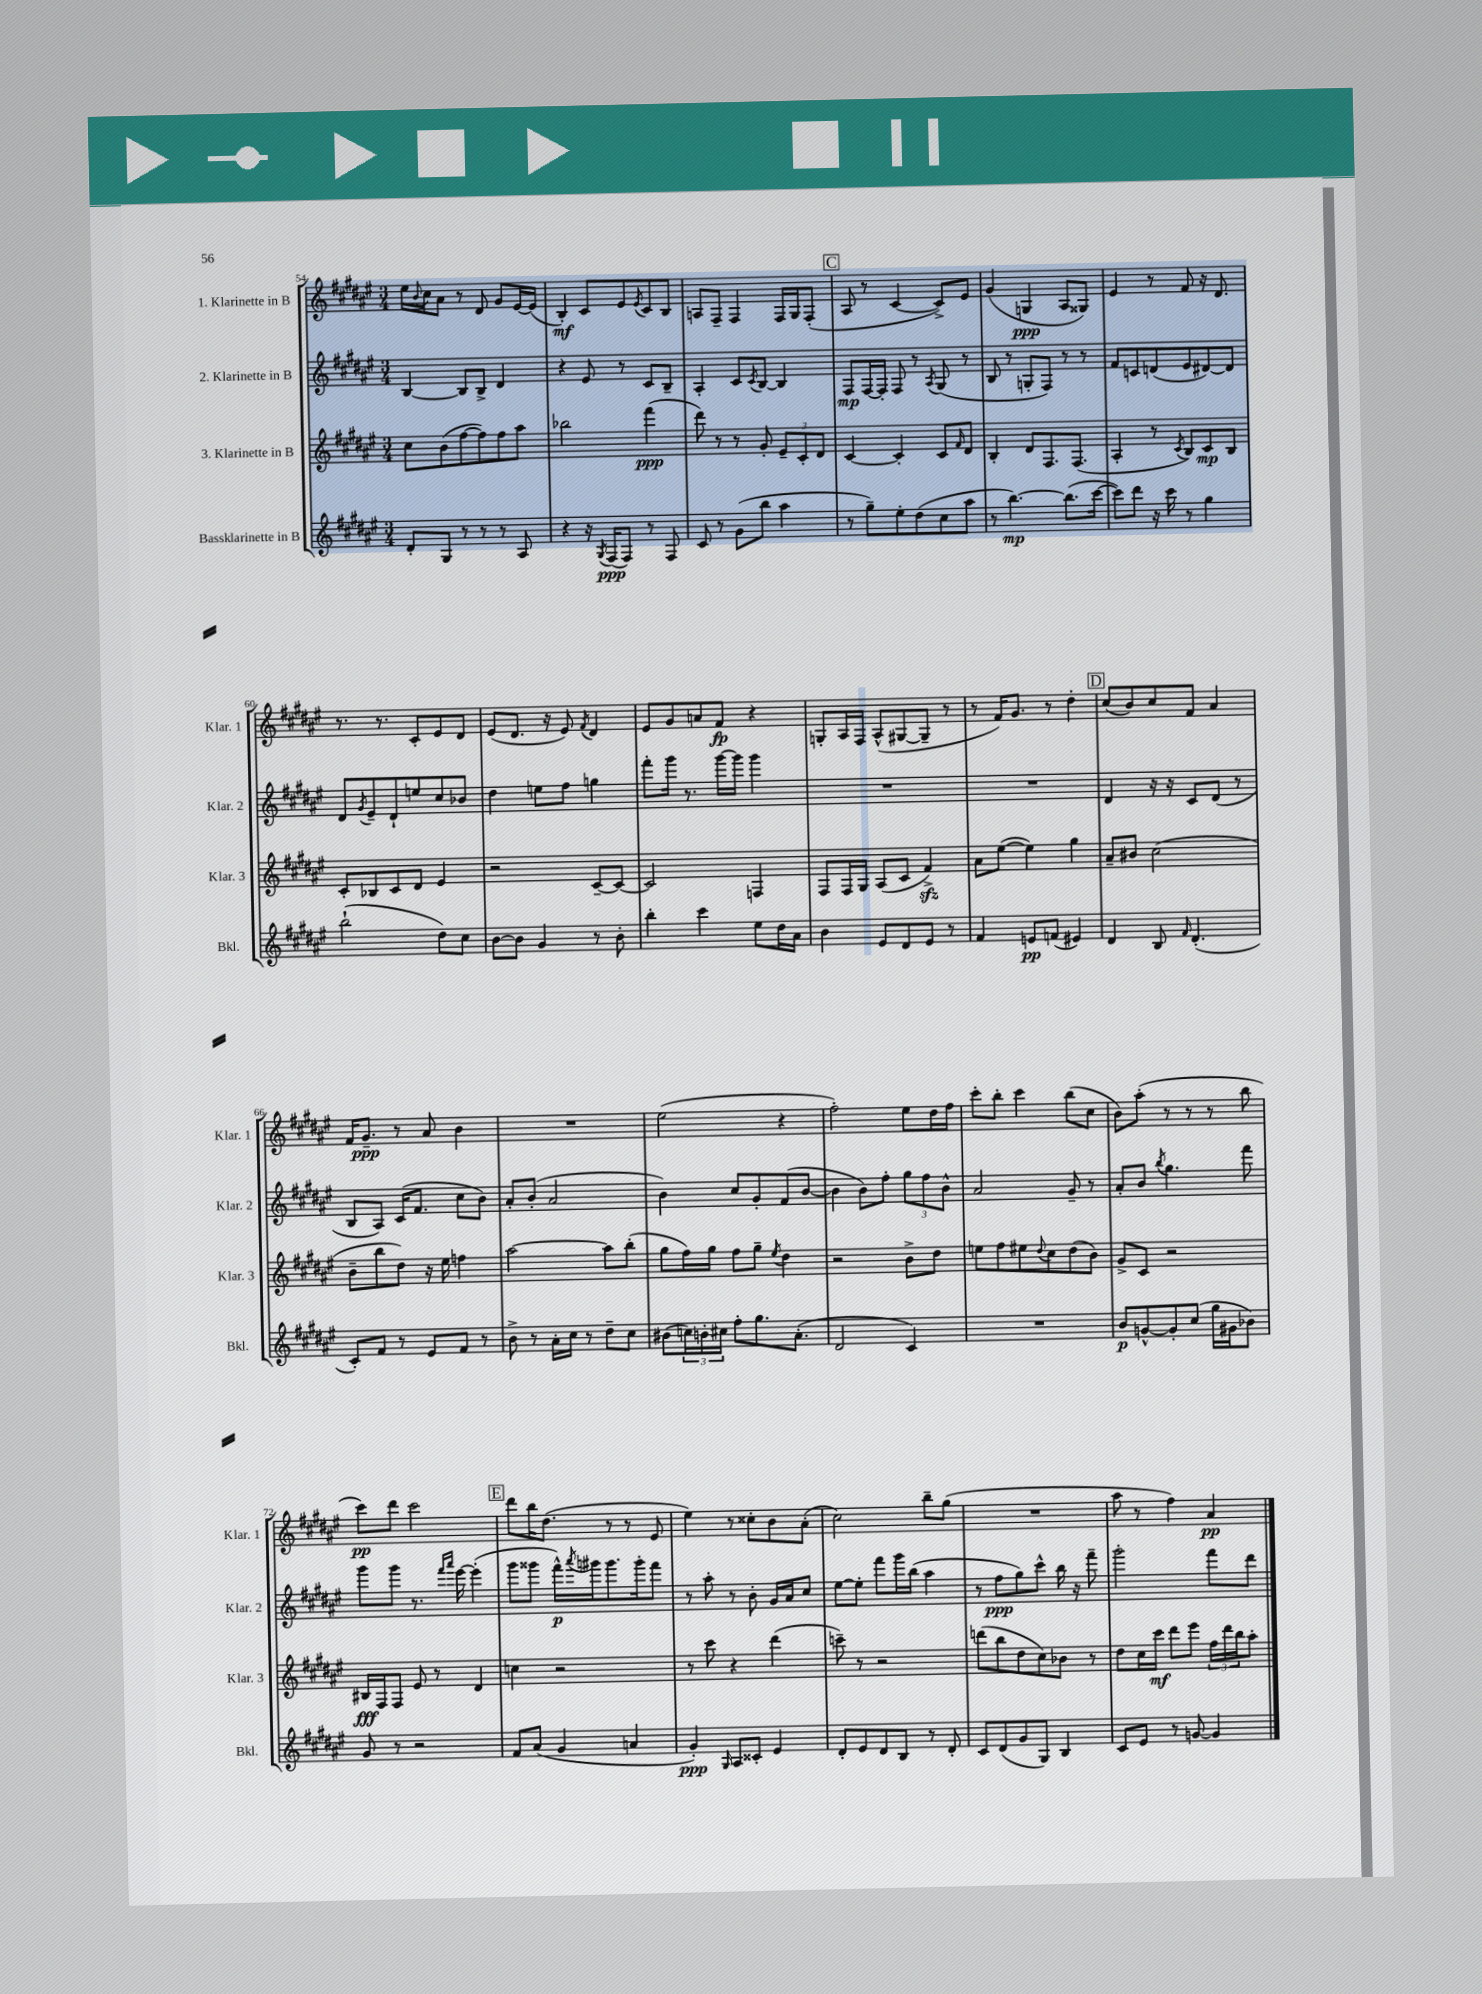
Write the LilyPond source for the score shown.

<<
\new StaffGroup <<
\new Staff = "s0" \with { instrumentName = "1. Klarinette in B" shortInstrumentName = "Klar. 1" } {
    \clef treble \key fis \major \numericTimeSignature \time 3/4
    eis''16 \appoggiatura { b'8 } cis''16 ais'8 r8 dis'8 gis'8 eis'16~ eis'16( |
    b4-.\mf) cis'8 eis'8 \acciaccatura { eis'8 } cis'8 b8 |
    a8 fis8-- fis4 fis16 gis16 fis8-.( |
    \mark \markup { \box "C" } ais8 r8 cis'4~ cis'8->) eis'8 |
    gis'4( g4\ppp ais8 gisis8) |
    eis'4 r8 fis'8 r16 dis'8. |
    r8. r8. cis'8-. eis'8 dis'8 |
    eis'8( dis'8. r16 eis'8) \acciaccatura { fis'8 } dis'4 |
    eis'8 gis'8 a'8 fis'8\fp r4 |
    g8-. ais16 fis16 ais8-^( gis8~ gis8-- r8 |
    r8 fis'16) gis'8. r8 dis''4-. |
    \mark \markup { \box "D" } cis''8( b'8) cis''8 fis'8 ais'4 |
    fis'16 gis'8.--\ppp r8 ais'8 b'4 |
    R2. |
    eis''2( r4 |
    fis''2-.) eis''8 dis''16 fis''16 |
    cis'''8-. b''8-. cis'''4 b''8( cis''8 |
    b'8) ais''8-.( r8 r8 r8 b''8 |
    cis'''8\pp) dis'''8 cis'''2 |
    \mark \markup { \box "E" } dis'''8 b''16 dis''8.( r8 r8 eis'8 |
    eis''4) r8 cisis''8-. b'8 ais'8-.( |
    cis''2) b''8-- gis''8( |
    R2. |
    ais''8 r8 fis''4) ais'4\pp \bar "|." |
}
\new Staff = "s1" \with { instrumentName = "2. Klarinette in B" shortInstrumentName = "Klar. 2" } {
    \clef treble \key fis \major \numericTimeSignature \time 3/4
    b4~ b8 b8-> dis'4 |
    r4 eis'8 r8 cis'8 b8-- |
    ais4-. cis'8 \acciaccatura { cis'8 } b8~ b4 |
    \mark \markup { \box "C" } fis8\mp fis16~ fis16-. fis8 r8 \acciaccatura { ais8 } gis8( r8 |
    b8 r8 g8-. fis8) r8 r8 |
    fis'8 c'8 d'8( eis'8 dis'8~) dis'8 |
    dis'8 \acciaccatura { gis'8 } eis'8-- dis'8-! e''8 cis''8 bes'8 |
    dis''4 e''8 fis''8 g''4 |
    fis'''8-. gis'''16 r8. gis'''16~ gis'''16 gis'''4 |
    R2. |
    R2. |
    \mark \markup { \box "D" } dis'4 r16 r16 cis'8 dis'8( r8 |
    b8 ais8) cis'16( fis'8. cis''8 b'8) |
    ais'8-. b'8-.( ais'2 |
    b'4) cis''8 gis'8-. fis'8( b'8~ |
    b'4 b'8) fis''8-. \tuplet 3/2 { gis''8 fis''8 b'8-^ } |
    ais'2 gis'8-- r8 |
    ais'8-. b'8 \acciaccatura { b''8 } gis''4. fis'''8 |
    gis'''8 gis'''8 r8. \grace { fis'''16 ais'''16 } eis'''16~ eis'''4-.( |
    \mark \markup { \box "E" } gis'''8 gisis'''8 fis'''16-^\p) \acciaccatura { ais'''8 } gis'''16 gis'''8. gis'''16-. fis'''8 |
    r8 ais''8-. r8 b'8-. gis'16 ais'16 cis''8 |
    eis''8~ eis''8-. fis'''8 gis'''16 b''16( ais''4 |
    r8 fis''8\ppp gis''8) cis'''8-^ b''16 r16 fis'''8-- |
    gis'''2-. fis'''8 dis'''8 \bar "|." |
}
\new Staff = "s2" \with { instrumentName = "3. Klarinette in B" shortInstrumentName = "Klar. 3" } {
    \clef treble \key fis \major \numericTimeSignature \time 3/4
    cis''8 b'8( fis''8~ fis''8) fis''8 ais''8 |
    bes''2 fis'''4\ppp( |
    dis'''8) r8 r8 gis'8-. \tuplet 3/2 { eis'8-- cis'8-. dis'8 } |
    \mark \markup { \box "C" } cis'4~ cis'4-. cis'8 \grace { fis'16 } dis'8 |
    b4-. dis'8 fis8. fis8.( |
    ais4-. r8 \acciaccatura { cis'8 } b8) cis'8\mp b8 |
    cis'8-. bes8 cis'8 dis'8 eis'4 |
    r2 cis'8~-- cis'8~ |
    cis'2 f4 |
    fis8 fis16 gis16 ais8( cis'8 fis'4->\sfz) |
    ais'8 eis''8~( eis''4) gis''4 |
    \mark \markup { \box "D" } ais'8-- bis'8 cis''2( |
    b'8-- b''8 dis''8) r16 eis''16 f''4 |
    ais''2~ ais''8 b''8-.( |
    gis''8 fis''16) gis''16 fis''8 gis''8-- \acciaccatura { eis''8 } dis''4 |
    r2 b'8-> dis''8 |
    e''8 fis''8 eis''8 \appoggiatura { dis''8 } cis''8 dis''8( b'8) |
    gis'8-> cis'8 r2 |
    bis16\fff fis16 fis8 eis'8 r8 dis'4 |
    \mark \markup { \box "E" } c''4 r2 |
    r8 cis'''8 r4 dis'''4( |
    c'''8--) r8 r2 |
    d'''8( b''8 dis''8 cis''8) bes'8 r8 |
    dis''8 cis''16 cis'''16\mf dis'''8 eis'''8 \tuplet 3/2 { fis''16 dis'''16 b''16 } ais''8-. \bar "|." |
}
\new Staff = "s3" \with { instrumentName = "Bassklarinette in B" shortInstrumentName = "Bkl." } {
    \clef treble \key fis \major \numericTimeSignature \time 3/4
    dis'8-. gis8 r8 r8 r8 ais8 |
    r4 r16 \acciaccatura { gis8 } fis16\ppp( fis8) r8 fis8 |
    cis'8 r8 gis'8( b''8 ais''4 |
    \mark \markup { \box "C" } r8 gis''8--) eis''8-. dis''8( cis''8 ais''8 |
    r8 b''4.~\mp) b''8.( cis'''16~ |
    cis'''8) dis'''8 r16 cis'''16 r8 gis''4 |
    b''2-!( dis''8) cis''8 |
    b'8~ b'8 gis'4 r8 b'8-. |
    b''4-. cis'''4 eis''8 dis''16 ais'16 |
    b'4 eis'8 dis'8 eis'8 r8 |
    fis'4 e'8\pp f'8( eis'4) |
    \mark \markup { \box "D" } dis'4 b8 \grace { fis'16 } dis'4.-.( |
    cis'8-.) fis'8 r8 eis'8 fis'8 r8 |
    b'8-> r8 ais'16-. cis''16 r8 dis''8-- cis''8 |
    bis'8( \tuplet 3/2 { c''16) b'16-. cis''16 } fis''8-. gis''8. ais'8.-.( |
    dis'2 cis'4) |
    R2. |
    b'8\p g'8~-^ g'8-. cis''8( gis''16 gis'16 bes'8) |
    gis'8 r8 r2 |
    \mark \markup { \box "E" } fis'8 ais'8( gis'4 a'4 |
    gis'4-.\ppp) \grace { gis16 } ais8 cisis'8-. eis'4 |
    dis'8-. eis'8 dis'8 b8 r8 dis'8-. |
    cis'8 dis'8( gis'8 gis8) b4 |
    cis'8 eis'8 r8 g'8~ g'4 \bar "|." |
}
>>
>>
\layout { \context { \Score currentBarNumber = #54 } }
